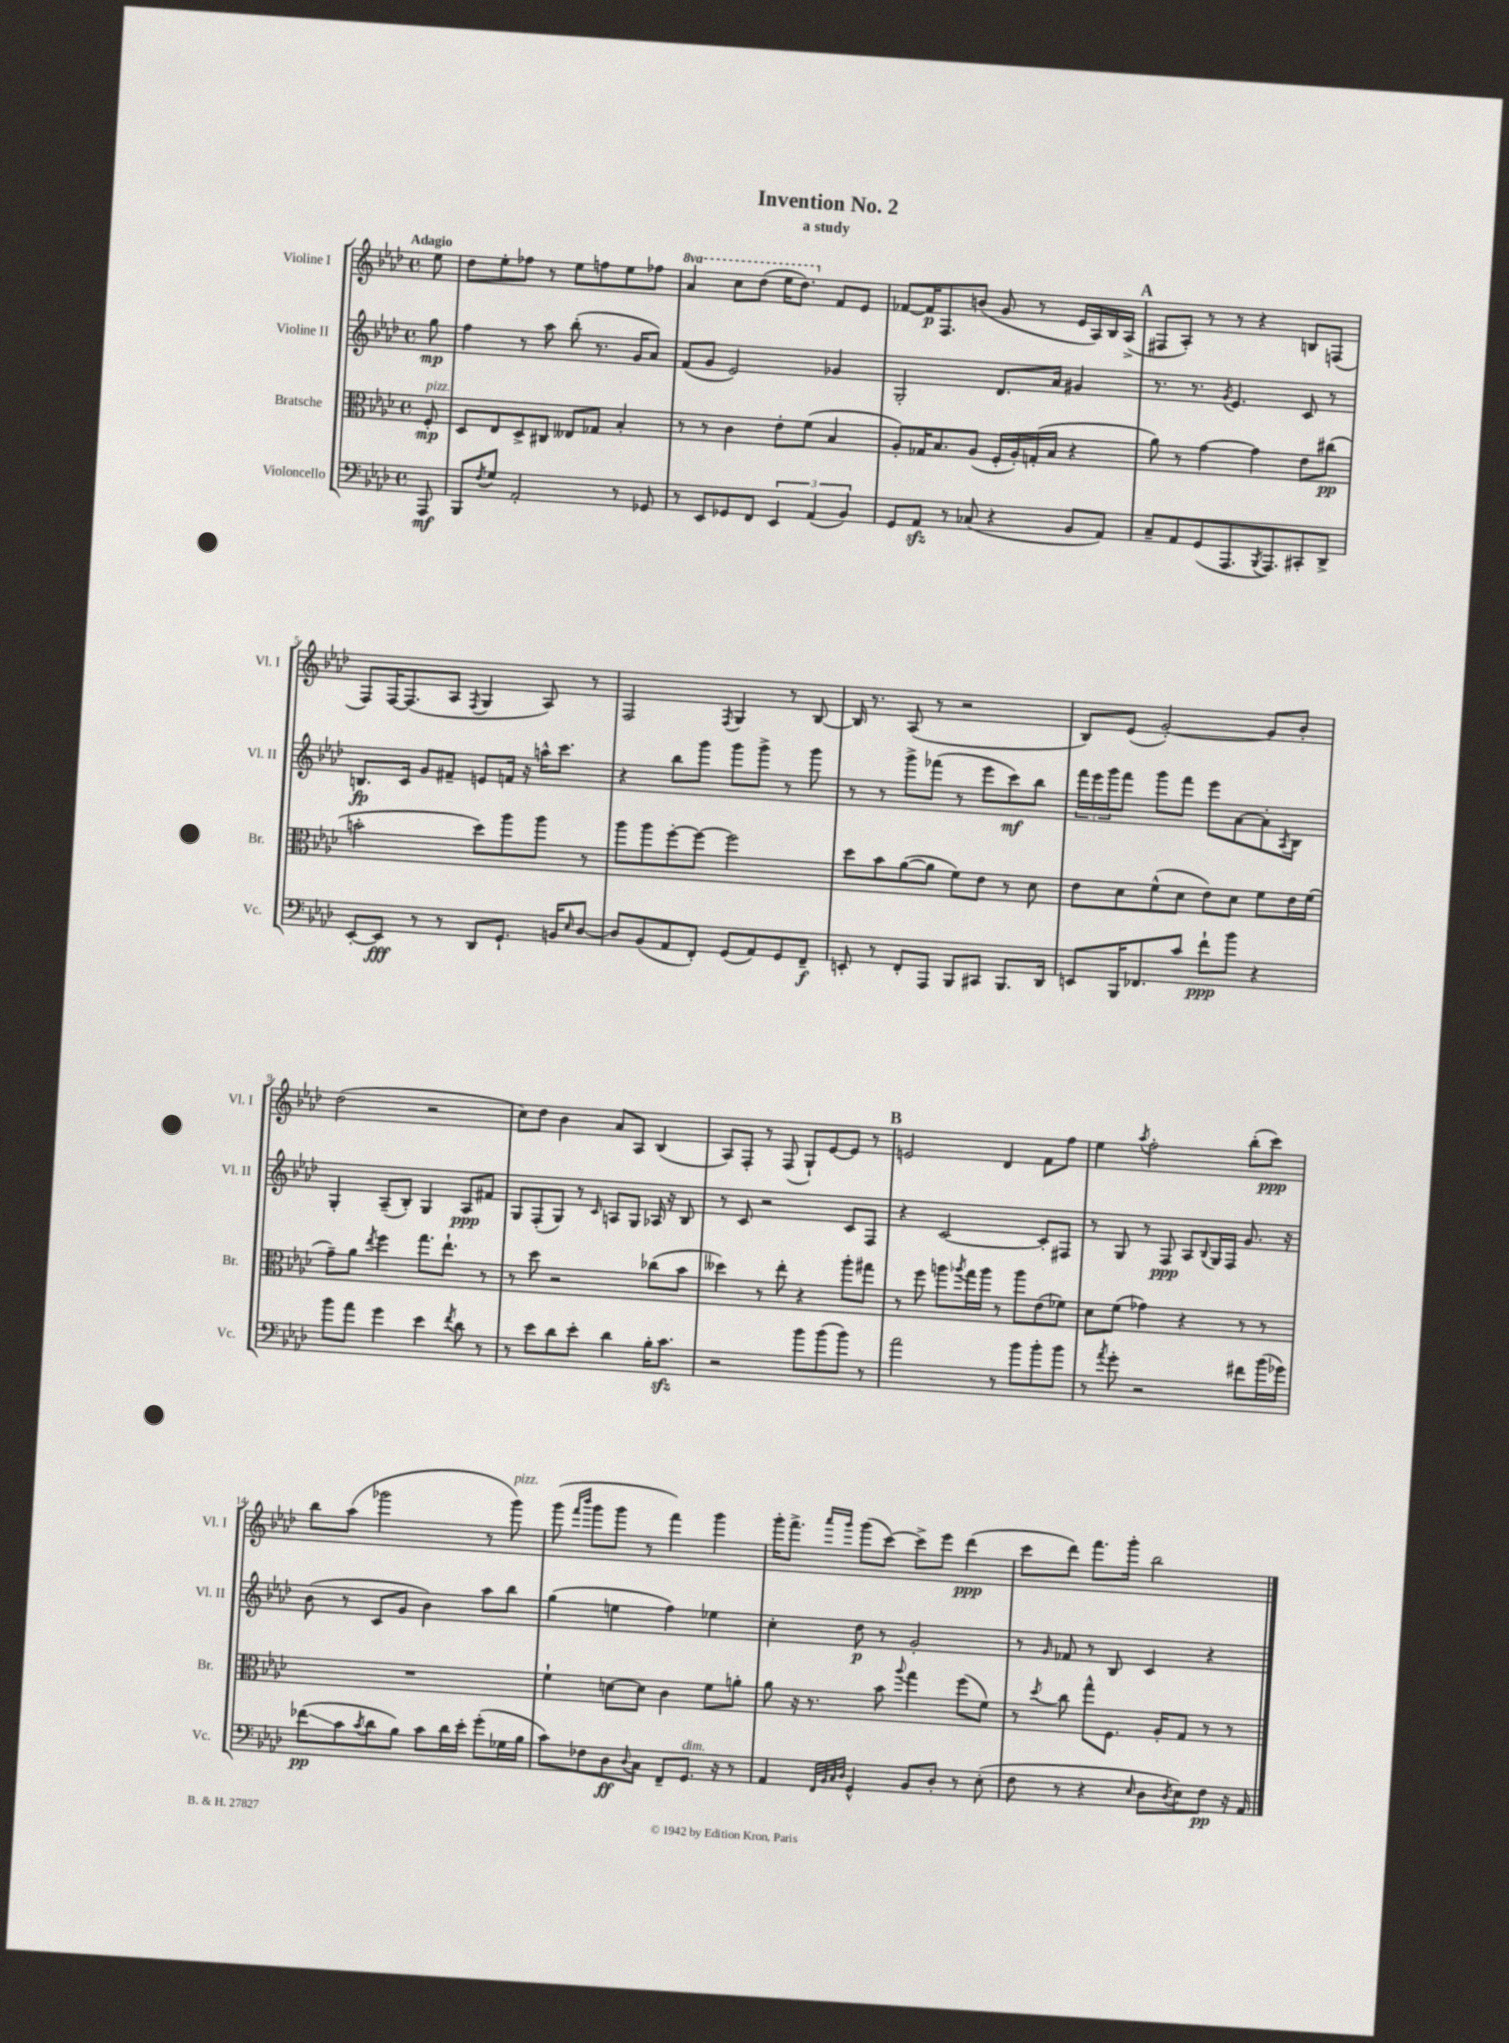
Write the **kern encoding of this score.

**kern	**kern	**kern	**kern
*staff4	*staff3	*staff2	*staff1
*clefF4	*clefC3	*clefG2	*clefG2
*k[b-e-a-d-]	*k[b-e-a-d-]	*k[b-e-a-d-]	*k[b-e-a-d-]
*M4/4	*M4/4	*M4/4	*M4/4
*met(c)	*met(c)	*met(c)	*met(c)
8AAA-	8F'	8gg	8ee-
=	=	=	=
8BBB-	8D-	4ff	8dd-
8qF	.	.	.
8G	8E-	.	8ee-'
2AA-'	8D-^	8r	8ff-
.	8C#	8aa-	8r
.	8E--	(8bb-'	8ee-
.	8G-	8.r	8ff
8r	4B-'	.	8ee-
.	.	16g	.
8GG-	.	8a-)	8ff-
=	=	=	=
8r	8r	(8f	4aa-
8EE-	8r	8g	.
8GG-	4c	2e-)	8ccc
8FF	.	.	(8ddd-
6EE-	8e-'	.	16eee-
.	.	.	8.ddd-)
.	(8f	.	.
(6AA-	.	.	.
.	4B-	4g-	8f
6BB-)	.	.	.
.	.	.	8e-
=	=	=	=
8GG	8A-')	2G'	[8f-
8AA-	16G-	.	16f-]
.	8.B-	.	8.F
8r	.	.	.
(8C-	(8A-	.	(8b
4r	16F'	8.d-	8g
.	16A-')	.	.
.	(16G'	.	8r
.	16B-	16a-	.
8BB-	4r	4g#	16e-
.	.	.	16A-)
8AA-)	.	.	16B-
.	.	.	(16A-^
=	=	=	=
8C~	8a-)	8.r	8F#
8AA-	8r	.	8A-')
.	.	8.r	.
(8GG	[4g	.	8r
.	.	8qg	.
8.AAA-	.	4.e-	8r
.	4g]	.	4r
8qBBB-	.	.	.
8.AAA-)	.	.	.
8CC#'	8e-	8c	8B
8DD-^	(8cc#	8r	(8F
=	=	=	=
[8EE-'	2b'	8.B	8F)
8EE-]	.	.	[16F
.	.	16c	(8.F]
8r	.	8g	.
8r	.	8f#~	8A-
.	.	.	8qF
8DD-	8dd-)	8e	4G
8.GG`	8aa-	16f	.
.	.	16r	.
.	8aa-	16aa^^	8A-)
16BB	.	8.ccc	.
16qqE-	.	.	.
[8D-	8r	.	8r
=	=	=	=
8D-]	8aa-	4r	2F
(8BB-	8aa-	.	.
8AA-	[8ff'	8bb-	.
8FF')	8ff_	8ggg	.
.	.	.	8qF
(8GG	2ff]	8ggg	4G
8AA-)	.	8ggg^	.
8GG	.	8r	8r
8FF~	.	8ggg	[8B-
=	=	=	=
8EE'	8dd-	8r	16B-]
.	.	.	8.r
8r	8b-	8r	.
8FF'	([8a-	8ggg^	(8A-
8AAA-	8a-]	(8fff-	8r
8BBB-	8f)	8r	2r
8CC#	8e-	8eee-	.
8.BBB-	8r	8ccc)	.
.	8d-	8bb-	.
16DD-	.	.	.
=	=	=	=
8EE	8e-	24fff	8B-)
.	.	24eee-	.
.	.	24ggg	.
16BBB-	8d-	8fff	(8e-
8.FF-	.	.	.
.	(8f^^	8ggg	[2g')
8c	8d-	8fff	.
8f`	8e-)	8eee-	.
8b-	8d-	[8a-	.
4r	8f	8a-']	8g]
.	.	8qA-	.
.	16e-	8B-	8b-'
.	(16f	.	.
=	=	=	=
8b-	8g~)	4G'	(2dd-
8a-	8a-	.	.
.	8qee-	.	.
4g	4ff	(8A-~	.
.	.	8B-')	.
4e-	8.gg	4G	2r
.	8.ee-`	.	.
8qf	.	.	.
8d-	.	8A-	.
8r	8r	8f#	.
=	=	=	=
8r	8r	8G	8cc)
8e-	8dd-	(8F'	8dd-
8d-	2r	8G)	4b-
8e-'	.	8r	.
.	.	16qqc	.
4d-	.	8A	8a-
.	.	8G	8A-
16B-'	(8cc-	16A-	(4B-
8.c	.	16r	.
.	8b-	8B-	.
=	=	=	=
2r	4dd--)	8r	8A-)
.	.	8c	8F'
.	8r	2r	8r
.	8ee-'	.	(8F
8b-	4r	.	8G`)
(8b-	.	.	[8e-
8b-)	8aa-'	8c	8e-]
8r	8gg#	8F	8r
=	=	=	=
2a-	8r	4r	2e
.	8ff	.	.
.	8aa	[2c	.
.	8qaa-	.	.
.	16gg	.	.
.	16aa-	.	.
8r	8r	.	4d-
8b-	8aa-	.	.
8b-'	(8e-	8c']	8f
8b-	8f-)	8F#	8ff
=	=	=	=
8r	8d-	8r	4ee-
8qa-	.	.	.
8g'	(8f	8G	.
.	.	.	8qaa-
2r	4g-)	8r	2ff'
.	.	8F	.
.	4r	8A-	.
.	.	8qqB-	.
.	.	16G	.
.	.	16F	.
8f#	8r	8.g	(8bb-'
(16b-	8r	.	8ccc)
16g-)	.	16r	.
=	=	=	=
(8f-	1r	(8b-	8bb-
8c	.	8r	(8aa-
8qc	.	.	.
8d-	.	8c	2ggg-
8B-)	.	8g	.
8c	.	4b-)	.
16d-	.	.	.
16e-'	.	.	.
(8g'	.	8aa-	8r
16G-	.	8bb-	8ggg-)
16B-	.	.	.
=	=	=	=
8c)	4f`	(4gg	(8ggg
.	.	.	16qqfff
.	.	.	16qqbbb-
8F-	.	.	8ggg
8D-	[8d	4ee	8ggg
8qqD-	.	.	.
8C	8d]	.	8r
8FF~	4c	4ff)	4fff)
8.GG	.	.	.
.	8f	4ee-	4ggg
16r	.	.	.
8r	8a'	.	.
=	=	=	=
4AA-	8a-	4cc'	16ggg'
.	.	.	8.fff^
.	16r	.	.
.	8.r	.	.
32qqFF	.	.	.
32qqBB-	.	.	.
32qqC	.	.	16qqaaa-
32qqD-	.	.	16qqggg
4GG^^	.	8dd-	(8ggg
.	8b-	8r	[8ccc)
.	8qqaa-	.	.
8BB-	4gg	2g'	8ccc^]
8D-'	.	.	8eee-
8r	(8ff	.	(4ddd-
(8E-'	8f)	.	.
=	=	=	=
8F	8r	8r	8ccc
.	8qdd-	16qqg	.
8r	8cc	8f-	8ddd-)
4r	8gg^^	8r	8.fff
.	8.F	8B-	.
.	.	.	16ggg'
16qqE-	.	.	.
8D-	.	4c	2bb-
.	16A-'	.	.
8qD-	.	.	.
8E-)	8G	.	.
8F	8r	4r	.
16r	8r	.	.
16AA-	.	.	.
==	==	==	==
*-	*-	*-	*-
